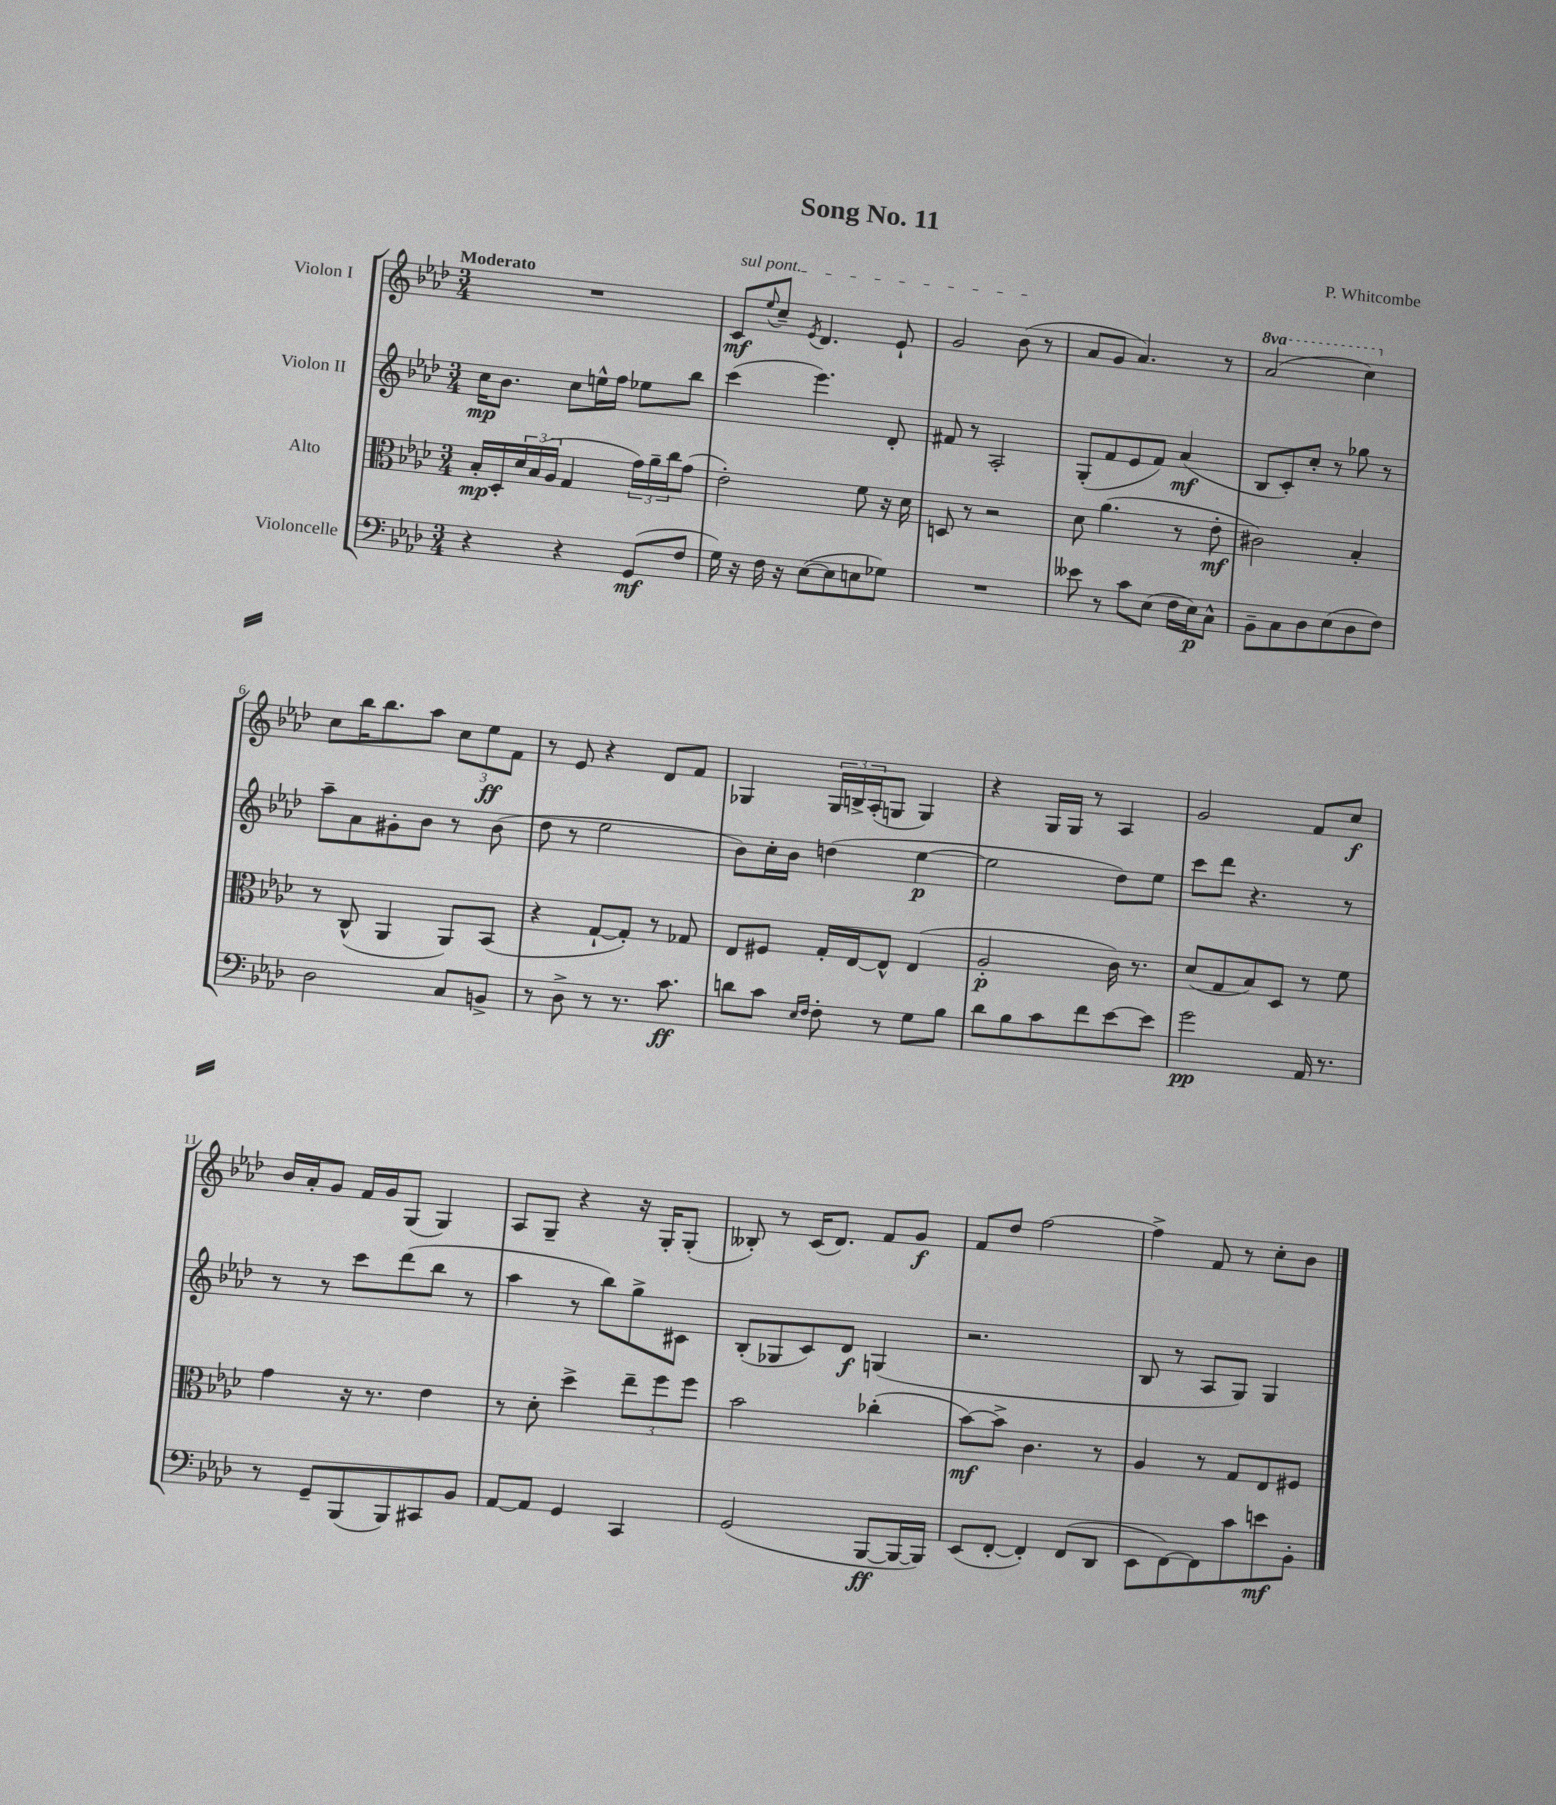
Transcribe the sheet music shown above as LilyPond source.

\header { title = "Song No. 11" composer = "P. Whitcombe" }
<<
\new StaffGroup <<
\new Staff = "s0" \with { instrumentName = "Violon I" } {
    \clef treble \key aes \major \numericTimeSignature \time 3/4 \set Staff.ottavationMarkups = #ottavation-simple-ordinals \tempo "Moderato"
    R2. |
    \once \override TextSpanner.bound-details.left.text = \markup { \italic "sul pont." } c'8\mf\startTextSpan \appoggiatura { ees''8 } c''8-- \acciaccatura { ees'8 } des'4. ees'8-! |
    g'2 bes'8\stopTextSpan( r8 |
    aes'8 g'8 aes'4.) r8 |
    \ottava #1 aes''2( c'''4) \ottava #0 |
    c''8 bes''16 bes''8. aes''8 \tuplet 3/2 { c''8 ees''8\ff f'8 } |
    r8 ees'8 r4 des'8 f'8 |
    ges4 \tuplet 3/2 { ges16 b16-> aes16-.( } g8 g4) |
    r4 g16 g16 r8 aes4 |
    g'2 f'8 c''8\f |
    bes'16 aes'16-. g'8 f'16 g'16 g8( g4) |
    aes8 g8-- r4 r16 g16-. g8-.( |
    beses8-.) r8 c'16( des'8.) f'8 g'8\f |
    f'8 des''8 f''2~ |
    f''4-> f'8 r8 c''8-. bes'8 \bar "|." |
}
\new Staff = "s1" \with { instrumentName = "Violon II" } {
    \clef treble \key aes \major \numericTimeSignature \time 3/4
    c''16\mp bes'8. c''8 e''16-^ f''16 ees''8 bes''8 |
    c'''4( ees'''4.) des'8-. |
    fis'8 r8 aes2-. |
    g8-.( f'8 ees'8 f'8) aes'4\mf( |
    bes8 c'8-.) c''8-. r8 ges''8 r8 |
    aes''8-- aes'8 gis'8-. bes'8 r8 bes'8( |
    des''8 r8 ees''2 |
    bes'8) c''16-. bes'16 d''4( ees''4~\p |
    ees''2 des''8) ees''8 |
    c'''8 des'''8 r4. r8 |
    r8 r8 c'''8 des'''8( bes''8 r8 |
    aes''4 r8 bes''8) g''8-> cis'8 |
    bes8-.( ges8 c'8) des'8\f g4( |
    r2. |
    bes8 r8 aes8 g8) g4 \bar "|." |
}
\new Staff = "s2" \with { instrumentName = "Alto" } {
    \clef alto \key aes \major \numericTimeSignature \time 3/4
    bes16-.\mp des16-. \tuplet 3/2 { des'16 bes16( aes16 } g4 \tuplet 3/2 { g'16) aes'16-- c''16 } g'8( |
    ees'2-.) f'8 r16 des'16 |
    d8 r8 r2 |
    des'8 aes'4.( r8 ees'8-.\mf |
    cis'2) bes4-. |
    r8 c8-^( aes,4 aes,8) bes,8( |
    r4 g8~-! g8-.) r8 ges8 |
    ees8 fis8 g16-. ees16~ ees8-^ ees4( |
    aes2-.\p c'16) r8. |
    des'8( g8 bes8) des8 r8 f'8 |
    g'4 r16 r8. ees'4 |
    r8 des'8-. des''4-> \tuplet 3/2 { ees''8-- f''8 f''8 } |
    bes'2 ces''4-.( |
    bes'8~\mf) bes'8-> c'4. r8 |
    aes4 r8 g8 ees8 fis8 \bar "|." |
}
\new Staff = "s3" \with { instrumentName = "Violoncelle" } {
    \clef bass \key aes \major \numericTimeSignature \time 3/4
    r4 r4 g,8\mf( f8 |
    g16) r16 f16 r16 ees8~( ees8 e8 ges8) |
    R2. |
    eeses'8 r8 c'8 ees8( f16 ees16\p) c8-^ |
    bes,8-- c8 des8 ees8( des8 f8) |
    des2 c8 b,8-> |
    r8 des8-> r8 r8. c'8.\ff |
    d'8 c'8 \grace { ees16 f16 } f8-. r8 g8 bes8 |
    des'8 bes8 c'8 f'8 ees'8~ ees'8 |
    g'2\pp aes,16 r8. |
    r8 g,8-- bes,,8( bes,,8) cis,8 bes,8 |
    aes,8~ aes,8 g,4 c,4 |
    g,2( bes,,8~\ff bes,,16~ bes,,16) |
    ees,8( f,8~-. f,4-.) f,8( des,8 |
    ees,8 f,8~) f,8 c'8 e'8\mf bes,8-. \bar "|." |
}
>>
>>
